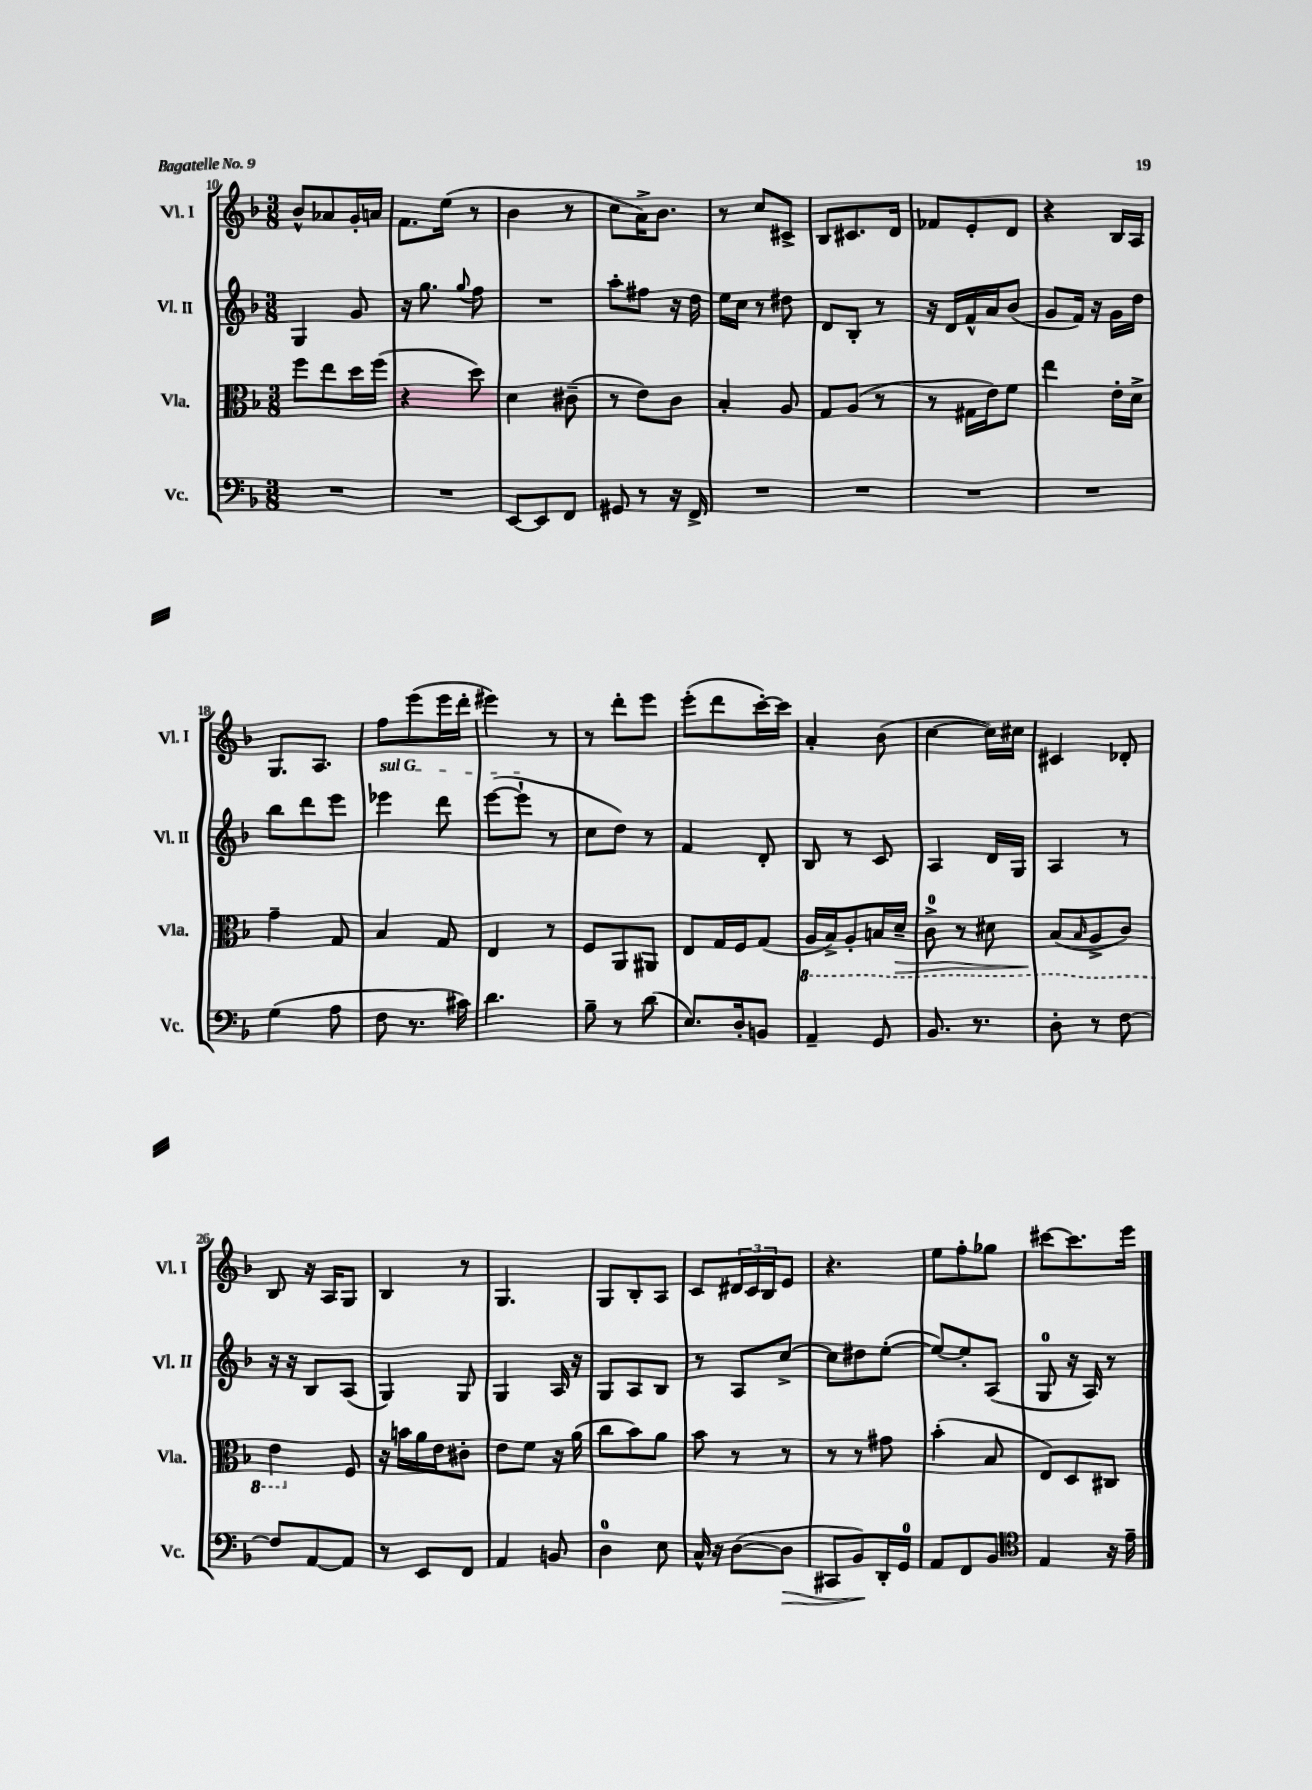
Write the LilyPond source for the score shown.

<<
\new StaffGroup <<
\new Staff = "s0" \with { instrumentName = "Vl. I" shortInstrumentName = "Vl. I" } {
    \clef treble \key f \major \numericTimeSignature \time 3/8
    bes'8-^ aes'8 g'16-. a'16 |
    f'8. e''16( r8 |
    bes'4 r8 |
    c''8 a'16->) bes'8. |
    r8 c''8 cis'8-> |
    bes8 cis'8. d'16 |
    fes'8 e'8-. d'8 |
    r4 bes16 a16 |
    g8. a8. |
    f''8 e'''8( e'''16 d'''16-. |
    eis'''4) r8 |
    r8 d'''8-. e'''8 |
    e'''8-.( d'''8 c'''16~-.) c'''16 |
    a'4-. bes'8( |
    c''4~ c''16) cis''16 |
    cis'4 des'8-. |
    bes8 r16 a16 g8 |
    bes4 r8 |
    g4. |
    g8 bes8-. a8 |
    c'8 \tuplet 3/2 { dis'16 c'16 bes16 } e'8 |
    r4. |
    e''8 f''8-. ges''8 |
    cis'''8~ cis'''8. e'''16 \bar "|." |
}
\new Staff = "s1" \with { instrumentName = "Vl. II" shortInstrumentName = "Vl. II" } {
    \clef treble \key f \major \numericTimeSignature \time 3/8
    g4 g'8 |
    r16 g''8. \appoggiatura { g''8 } f''8 |
    R4. |
    a''8-. fis''8 r16 d''16 |
    e''16 c''16 r8 dis''8 |
    d'8 bes8-. r8 |
    r16 d'16 f'16-^ a'16 bes'8( |
    g'8 f'16) r16 g'16 d''16 |
    bes''8 d'''8 e'''8 |
    \once \override TextSpanner.bound-details.left.text = \markup { \italic "sul G" } ees'''4\startTextSpan d'''8 |
    e'''8~( e'''8-!\stopTextSpan r8 |
    c''8 d''8) r8 |
    f'4 d'8-. |
    bes8 r8 c'8 |
    a4 d'16 g16 |
    a4 r8 |
    r16 r16 bes8 a8( |
    g4) g8 |
    g4 a16 r16 |
    g8 a8 bes8 |
    r8 a8 c''8~-> |
    c''8 dis''8 e''8~-.( |
    e''8~) e''8-. a8( |
    g8-0 r16 a16) r8 \bar "|." |
}
\new Staff = "s2" \with { instrumentName = "Vla." shortInstrumentName = "Vla." } {
    \clef alto \key f \major \numericTimeSignature \time 3/8
    f''8 e''8 d''16 f''16( |
    r4 d''8) |
    d'4 cis'8--( |
    r8 e'8) c'8 |
    bes4-. a8 |
    g8 a8( r8 |
    r8 gis16 e'16) f'8 |
    e''4 e'16-. d'16-> |
    g'4-- g8 |
    bes4 g8 |
    e4 r8 |
    f8 a,8 ais,8 |
    e8 g16 f16 g8( |
    \ottava #-1 a,16 bes,16->) a,8-. b,16 d16--\> |
    c8-0-> r8 dis8 |
    bes,8\!( \grace { bes,16 } a,8-> c8) |
    e4 \ottava #0 f8 |
    r16 b'16 a'16 e'16 cis'8-. |
    e'8 f'8 r16 a'16( |
    c''8 bes'8) a'8 |
    bes'8 r8 r8 |
    r8 r8 gis'8 |
    bes'4-.( bes8 |
    e8) d8 cis8 \bar "|." |
}
\new Staff = "s3" \with { instrumentName = "Vc." shortInstrumentName = "Vc." } {
    \clef bass \key f \major \numericTimeSignature \time 3/8
    R4. |
    R4. |
    e,8~ e,8 f,8 |
    gis,8 r8 r16 f,16-> |
    R4. |
    R4. |
    R4. |
    R4. |
    g4( a8 |
    f8 r8. cis'16) |
    d'4. |
    bes8-- r8 d'8( |
    e8.) d16-. b,8 |
    a,4-- g,8 |
    bes,8. r8. |
    d8-. r8 f8~ |
    f8 a,8~ a,8 |
    r8 e,8 f,8 |
    a,4 b,8 |
    d4-0 e8 |
    c16-^ r16 d8~( d8\> |
    cis,8 bes,8\!) d,16-. g,16-0 |
    a,8 f,8 bes,8 |
    \clef tenor e4 r16 e'16-- \bar "|." |
}
>>
>>
\layout { \context { \Score currentBarNumber = #10 } }
